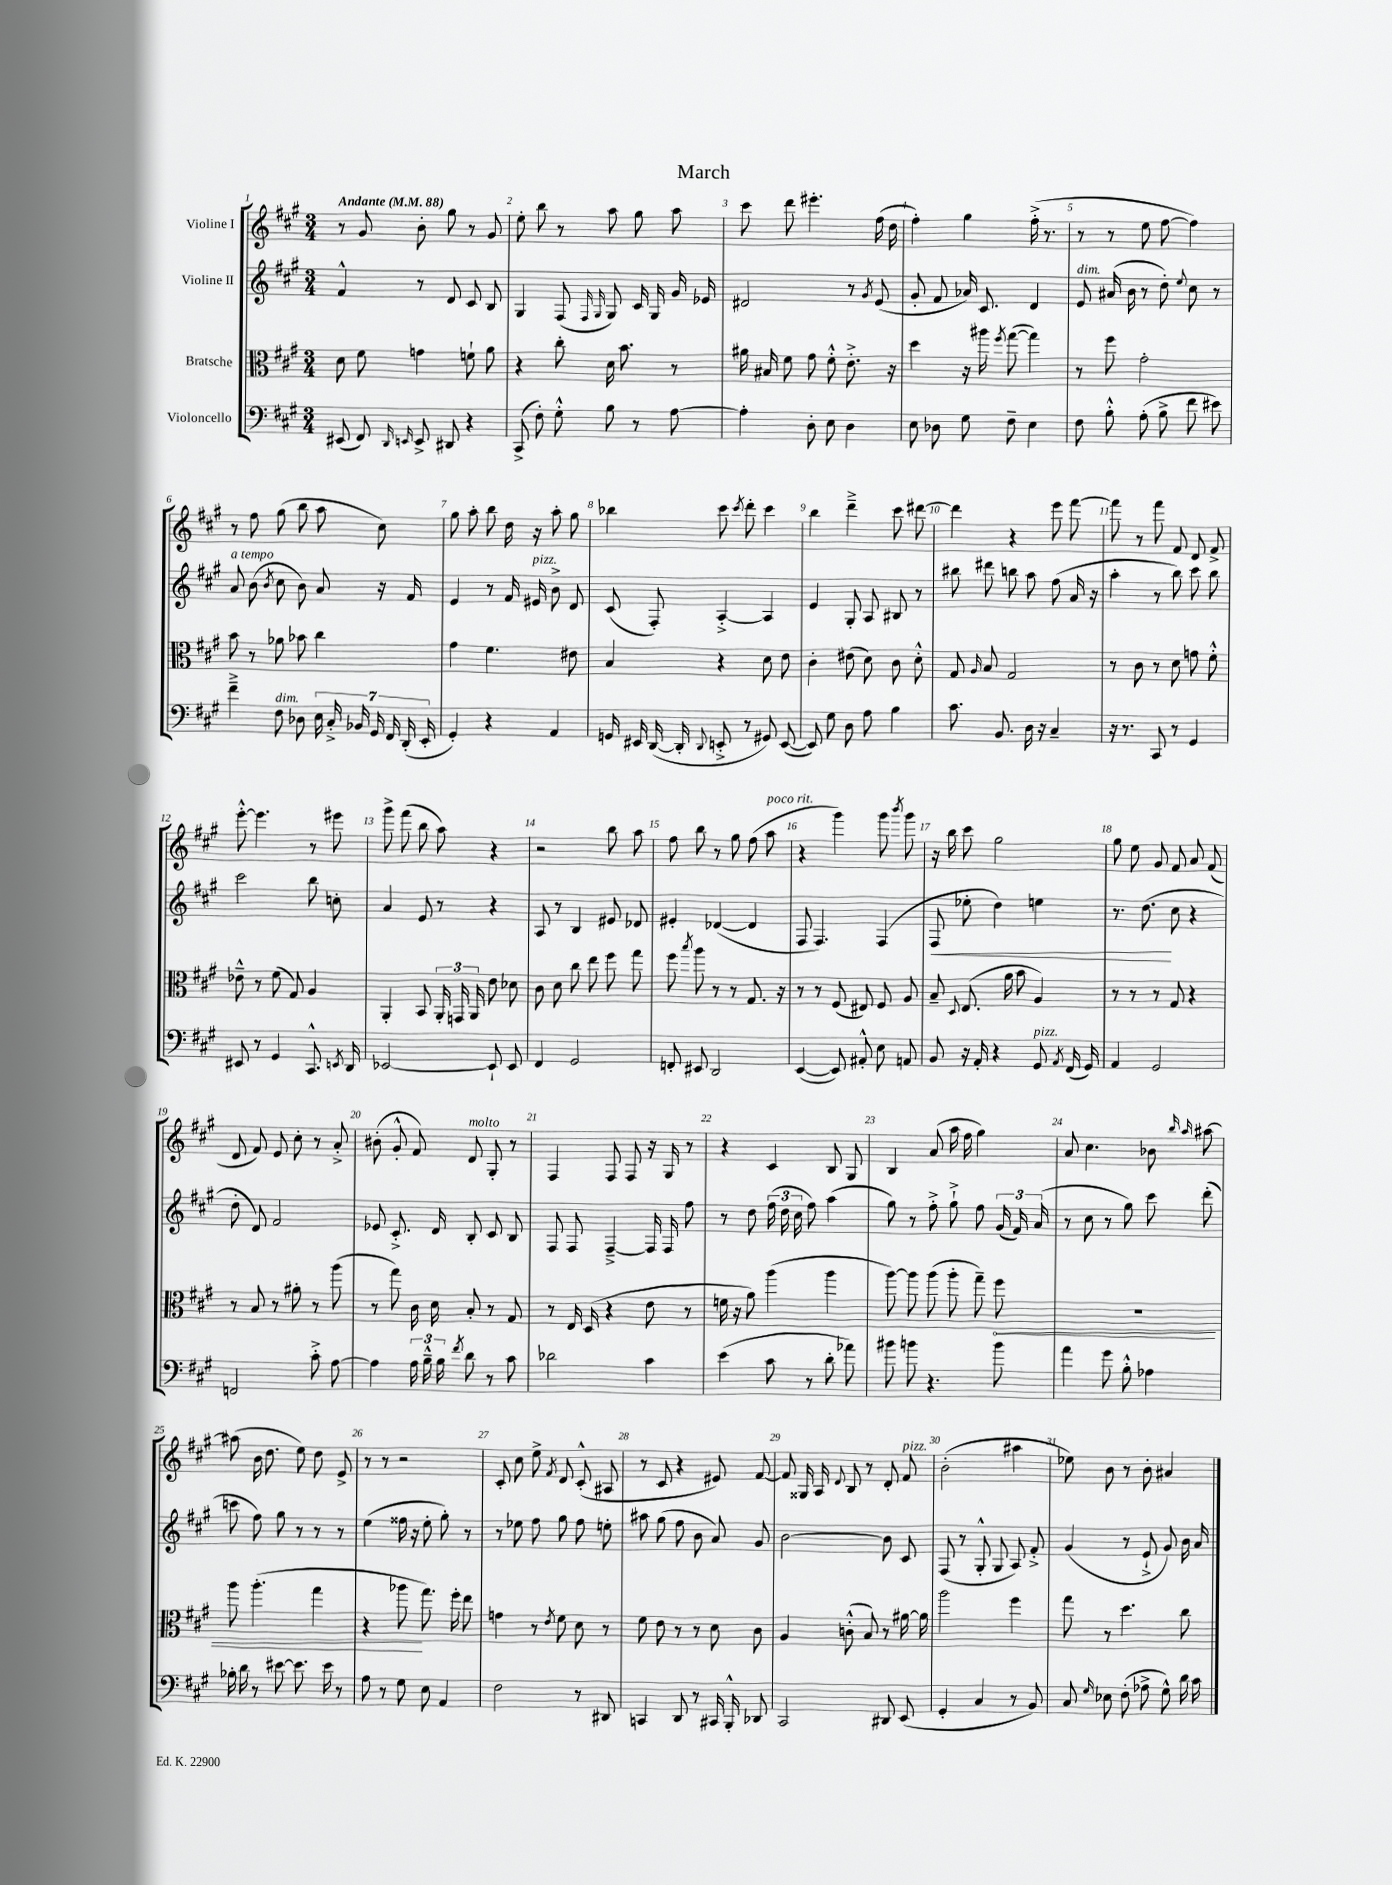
\header { title = "March" }
<<
\new StaffGroup <<
\new Staff = "s0" \with { instrumentName = "Violine I" } {
    \clef treble \key a \major \numericTimeSignature \time 3/4 \tempo "Andante" 4 = 88
    \autoBeamOff r8 gis'8 b'8-. gis''8 r8 gis'8 |
    e''8-. b''8 r8 a''8 gis''8 a''8 |
    cis'''8 d'''8 eis'''4.-. fis''16( d''16 |
    fis''4-.) gis''4 fis''16-.->( r8. |
    r8 r8 e''8 fis''8~ fis''4) |
    r8 fis''8 gis''8( b''8 a''8 cis''8) |
    gis''8 a''8-. b''8 d''16 r16 a''8-. gis''8 |
    bes''4 cis'''8 \acciaccatura { cis'''8 } d'''8-. cis'''4 |
    b''4 d'''4---> cis'''8 dis'''8~ |
    dis'''4 r4 e'''8 fis'''8~ |
    fis'''8 r8 fis'''8 fis'8 d'8 fis'8-> |
    e'''8~-.-^ e'''4. r8 eis'''8 |
    gis'''8-> fis'''8( b''8 a''8) r4 |
    r2 b''8 a''8 |
    fis''8 b''8 r8 gis''8 fis''8( a''8^\markup { \italic "poco rit." } |
    r4 gis'''4) gis'''8 \acciaccatura { b'''8 } gis'''8 |
    r16 b''16 cis'''8 gis''2 |
    gis''8 e''8 gis'8 fis'8 a'8 fis'8( |
    d'8 fis'8) e'8 cis''8-. r8 a'8-.-> |
    bis'8-.( gis'8-.-^ fis'8) d'8^\markup { \italic "molto" } gis8-. r8 |
    fis4 fis8 fis8 r16 gis16 r8 |
    r4 cis'4 b8 gis8 |
    b4 a'8( a''16 fis''16 gis''4) |
    a'8 cis''4. bes'8 \grace { b''16 a''16 } ais''8~ |
    ais''8( b'16 d''8. e''8) d''8 e'8-> |
    r8 r8 r2 |
    cis'8-. cis''8 e''8-> \acciaccatura { fis'8 } d'8 cis'8-.-^( ais8 |
    r8 cis'8 r4 eis'8) fis'8~ |
    fis'8 gisis16 a16 \appoggiatura { d'8 } b8 r8 d'8-. fis'8^\markup { \italic "pizz." } |
    b'2-.( ais''4 |
    ees''8) b'8 r8 b'8-. ais'4 \bar "|." |
}
\new Staff = "s1" \with { instrumentName = "Violine II" } {
    \clef treble \key a \major \numericTimeSignature \time 3/4
    \autoBeamOff fis'4-^ r8 d'8 cis'8 b8 |
    gis4 fis8( \grace { fis16 gis16 } gis8) cis'16 gis16 gis'16 ees'16 |
    dis'2 r8 \acciaccatura { gis'8 } e'8( |
    gis'8-. fis'8 aes'16) cis'8. d'4 |
    e'8^\markup { \italic "dim." } ais'16( b'16 r8 d''8-.) \appoggiatura { e''8 } cis''8 r8 |
    a'8^\markup { \italic "a tempo" } b'8( \acciaccatura { b'8 } cis''8 b'8) a'8 r16 fis'16 |
    e'4 r8 fis'16 eis'16^\markup { \italic "pizz." } b'8-> d'8 |
    cis'8( fis8-.) a4~-.-> a4 |
    e'4 gis8-. a8 bis8 r8 |
    bis''8 dis'''8 b''8 a''8 fis''8( a'16 r16 |
    a''4-. r8 b''8) cis'''8 b''8 |
    cis'''2 b''8 c''8-. |
    a'4 e'8 r8 r4 |
    a8 r8 b4 eis'8 des'8 |
    eis'4-. des'4~( des'4 |
    fis8 fis4.) fis4( |
    fis8\< ees''8-. d''4) e''4 |
    r8. d''8.\!( cis''8 r4 |
    d''8-. d'8) fis'2 |
    ees'8 cis'8.-.-> d'16 b8-. cis'8 b8 |
    fis8 fis8 fis4~---> fis16 fis16 fis''8 |
    r8 d''8 \tuplet 3/2 { fis''16( d''16 cis''16 } fis''8) a''4( |
    gis''8) r8 fis''8-.-> gis''8-!-> fis''8 \tuplet 3/2 { gis'16( fis'16) a'16( } |
    r8 cis''8 r8 gis''8) cis'''8 d'''8-.( |
    c'''8 fis''8) gis''8 r8 r8 r8 |
    e''4( fisis''16 r16 e''8-. gis''8-.) r8 |
    r8 ees''8 fis''8 gis''8 fis''8 e''8-. |
    ais''8 gis''8( fis''8 b'8 a'8) gis'8 |
    b'2~ b'8 cis'8 |
    fis8( r8 gis8-.-^ gis8 a8) fis'8-.-> |
    gis'4( r8 e'8-!-> gis'8) b'16 a'16 \bar "|." |
}
\new Staff = "s2" \with { instrumentName = "Bratsche" } {
    \clef alto \key a \major \numericTimeSignature \time 3/4
    \autoBeamOff d'8 fis'8 g'4 f'8-! a'8 |
    r4 cis''8-. d'16 b'8. r8 |
    ais'16 bis16 fis'8 gis'8 fis'8-.-^ e'8.-.-> r16 |
    d''4 r16 ais''16 \acciaccatura { fis''8 } gis''8~( gis''4) |
    r8 fis''8 gis'2-. |
    b'8 r8 aes'8 bes'8 cis''4 |
    gis'4 fis'4. eis'8 |
    b4 r4 d'8 e'8 |
    cis'4-. eis'8( d'8) cis'8 d'8-.-^ |
    gis8 \grace { a16 } b8 gis2 |
    r8 cis'8 r8 d'8 g'8 fis'8-.-^ |
    ees'8---^ r8 fis'8( gis8) a4 |
    a,4-. b,8 \tuplet 3/2 { a,16-. g,16 a,16 } e'8 des'8 |
    cis'8 d'8 cis''8 e''8 fis''8 gis''8 |
    fis''8 \acciaccatura { b''8 } a''8 r8 r8 gis8. r16 |
    r8 r8 fis8( eis8) fis8 a8 |
    b8-- \appoggiatura { d8 } e8.( a'16 b'8 a4) |
    r8 r8 r8 gis8 r4 |
    r8 b8 r8 ais'8-. r8 a''8( |
    r8 gis''8) cis'16 d'16 b8-. r8 gis8 |
    r8 e16 d16( r4 e'8 r8 |
    f'16 r16 a'8) a''4( a''4 |
    a''8~) a''8 a''8( a''8-. gis''8--) \once \override Hairpin.circled-tip = ##t fis''8\< |
    R2. |
    a''8 a''4.-.( gis''4 |
    r4 aes''8\! gis''8.) fis''16-. e''8 |
    g'4 r8 \acciaccatura { e'8 } fis'8 d'8 r8 |
    fis'8 e'8 r8 r8 d'8 cis'8 |
    a4 c'8-.-^( b8) r8 ais'16~ ais'16 |
    a''2 fis''4 |
    gis''8 r8 d''4. cis''8 \bar "|." |
}
\new Staff = "s3" \with { instrumentName = "Violoncello" } {
    \clef bass \key a \major \numericTimeSignature \time 3/4
    \autoBeamOff eis,8( fis,8) \grace { d,16 e,16 } e,8-> dis,8 r4 |
    cis,8->( fis8-.) gis8-.-^ b8 r8 a8~ |
    a4-. d8-. e8 d4 |
    e8 des8 gis8 fis8-- e4 |
    fis8 b8-.-^ a8-.( b8-> fis'8 eis'8) |
    fis'4---> fis8^\markup { \italic "dim." } des8 \tuplet 7/4 { e16 cis16-.-> bes,16 gis,16 fis,16 d,16-.( e,16-. } |
    gis,4-.) r4 a,4 |
    g,16 eis,16 d,16~( d,16-. \appoggiatura { d,8 } e,8-.-> r8 gis,8) e,8~( |
    e,8) gis8 d8 a8 b4 |
    cis'8. b,8. d16 r16 cis4-- |
    r16 r8. cis,8 r8 gis,4 |
    eis,8 r8 gis,4 cis,8.-^ \acciaccatura { e,8 } d,16 |
    ees,2~ ees,8-! ees,8 |
    fis,4 gis,2 |
    f,8-. eis,8 d,2 |
    e,4~( e,8) ais,8-.-^ e8 a,8 |
    b,8 r16 a,16-. r4 gis,8^\markup { \italic "pizz." } \acciaccatura { a,8 } fis,16( gis,16) |
    a,4 gis,2 |
    f,2 cis'8-.-> a8~ |
    a4 \tuplet 3/2 { a16 b16---^ b16 } \acciaccatura { fis'8 } d'8 r8 cis'8 |
    des'2 cis'4 |
    e'4( cis'8 r8 d'8-. aes'8) |
    bis'8 b'8 r4. b'8 |
    a'4 gis'8 b8-.-^ aes4 |
    bes16-. d'16 r8 eis'8~ eis'8. eis'16 r8 |
    a8 r8 gis8 e8 a,4 |
    fis2 r8 dis,8 |
    c,4 d,8 r8 cis,16 b,,16-.-^ des,8 |
    cis,2 dis,8 e,8( |
    gis,4-. cis4 r8 b,8) |
    cis8 \grace { gis16 } ees8 fis8-.( aes8-> gis8-^) d'16 cis'16 \bar "|." |
}
>>
>>
\layout { \context { \Score \override BarNumber.break-visibility = ##(#f #t #t) barNumberVisibility = #all-bar-numbers-visible } }
